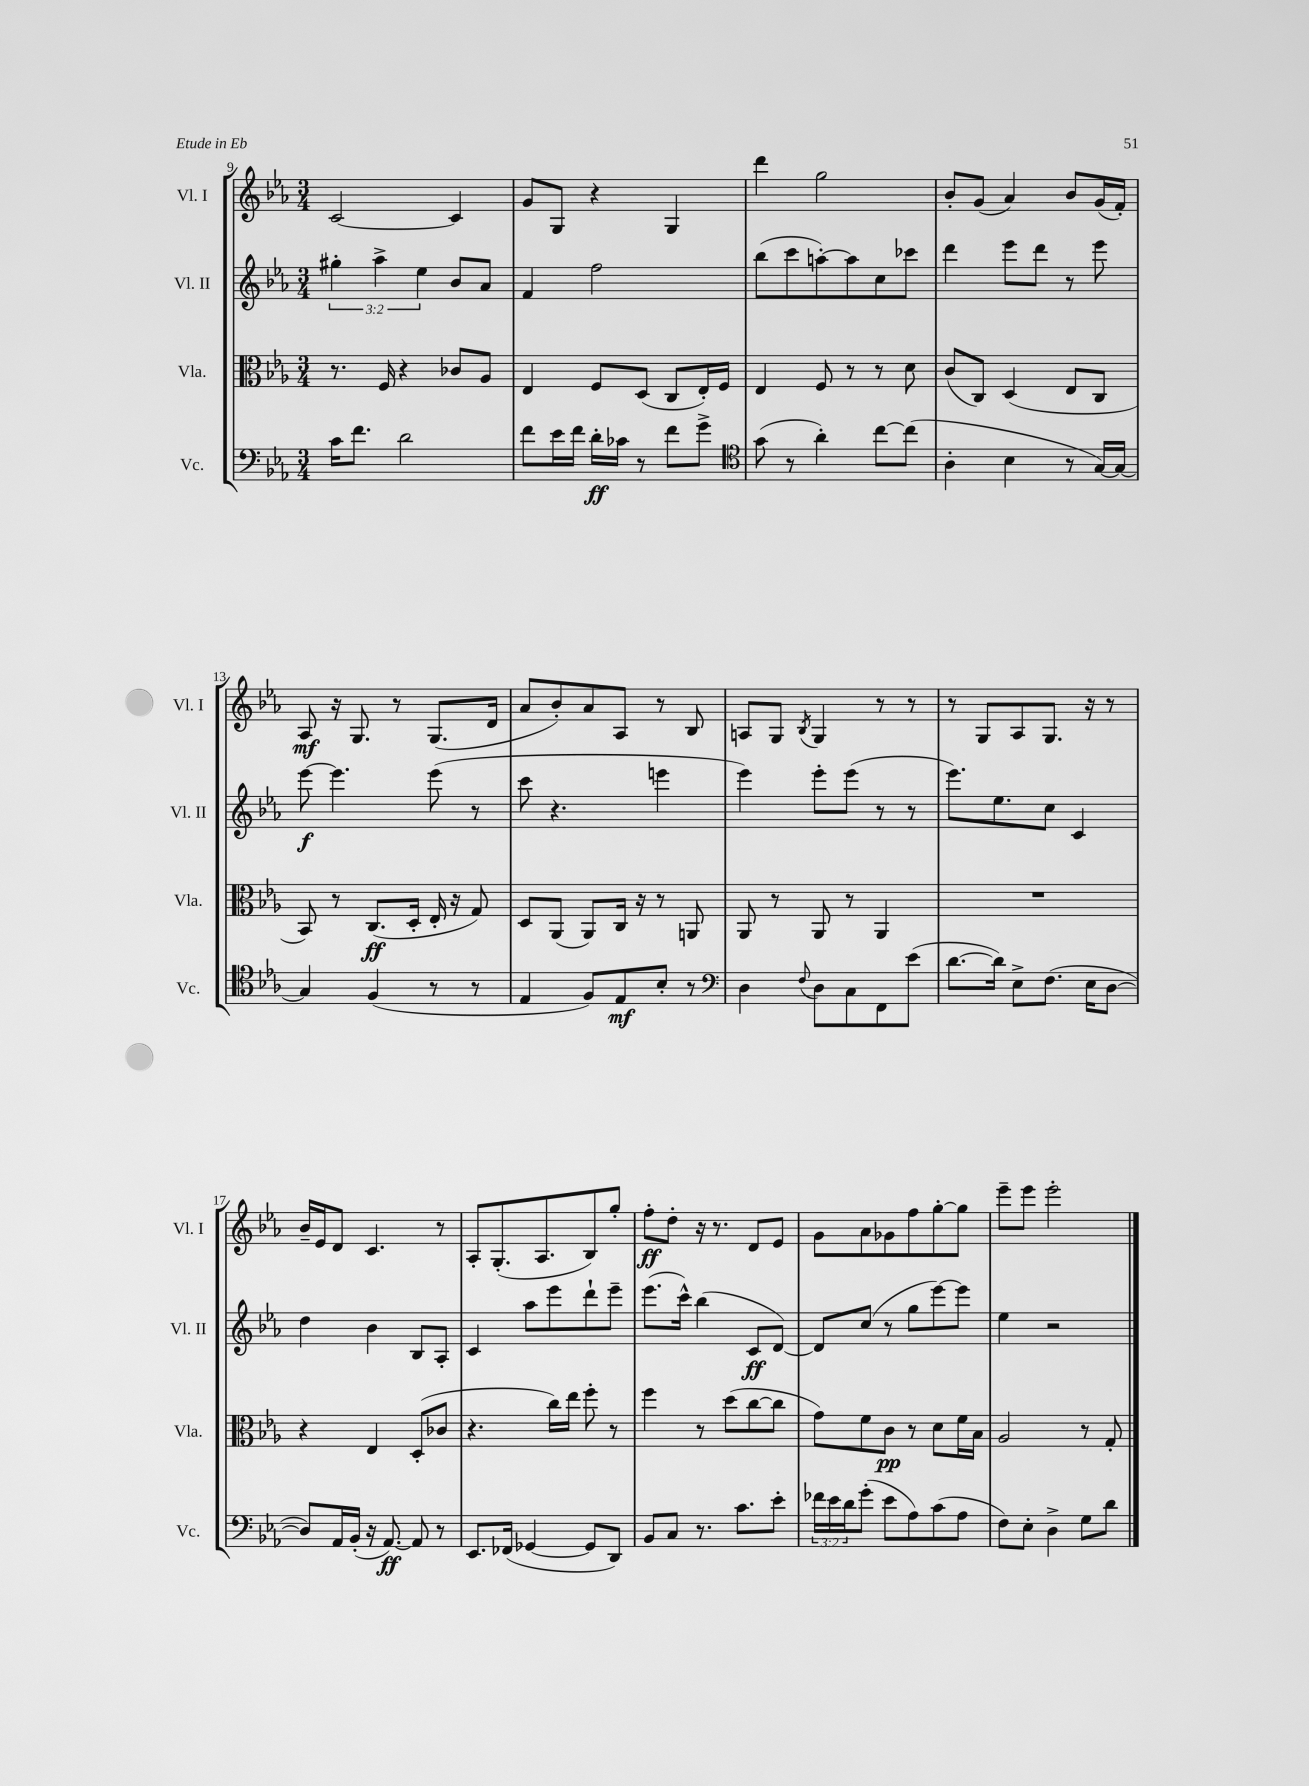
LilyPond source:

<<
\new StaffGroup <<
\new Staff = "s0" \with { instrumentName = "Vl. I" shortInstrumentName = "Vl. I" } {
    \clef treble \key ees \major \numericTimeSignature \time 3/4
    c'2~ c'4 |
    g'8 g8 r4 g4 |
    d'''4 g''2 |
    bes'8-. g'8( aes'4) bes'8 g'16( f'16-.) |
    aes8\mf r16 g8. r8 g8.( d'16 |
    aes'8 bes'8-.) aes'8 aes8 r8 bes8 |
    a8 g8 \acciaccatura { bes8 } g4 r8 r8 |
    r8 g8 aes8 g8. r16 r8 |
    bes'16-- ees'16 d'8 c'4. r8 |
    aes8-. g8.-.( aes8. bes8) g''8-. |
    f''8-.\ff d''8-. r16 r8. d'8 ees'8 |
    g'8 aes'8 ges'8 f''8 g''8~-. g''8 |
    ees'''8-- ees'''8 ees'''2-. \bar "|." |
}
\new Staff = "s1" \with { instrumentName = "Vl. II" shortInstrumentName = "Vl. II" } {
    \clef treble \key ees \major \numericTimeSignature \time 3/4 \override Staff.TupletNumber.text = #tuplet-number::calc-fraction-text
    \tuplet 3/2 { gis''4-. aes''4-> ees''4 } bes'8 aes'8 |
    f'4 f''2 |
    bes''8( c'''8 a''8~-.) a''8 c''8 ces'''8 |
    d'''4 ees'''8 d'''8 r8 ees'''8 |
    ees'''8~\f ees'''4. ees'''8( r8 |
    c'''8 r4. e'''4 |
    ees'''4) ees'''8-. ees'''8( r8 r8 |
    ees'''8.) ees''8. c''8 c'4 |
    d''4 bes'4 bes8 aes8-. |
    c'4 aes''8 ees'''8 d'''8-! ees'''8-- |
    ees'''8.( c'''16-^) bes''4( c'8\ff d'8~) |
    d'8 c''8( r8 g''8 ees'''8~) ees'''8 |
    ees''4 r2 \bar "|." |
}
\new Staff = "s2" \with { instrumentName = "Vla." shortInstrumentName = "Vla." } {
    \clef alto \key ees \major \numericTimeSignature \time 3/4
    r8. f16 r4 ces'8 aes8 |
    ees4 f8 d8( c8 ees16-.) f16 |
    ees4 f8 r8 r8 d'8 |
    c'8( c8) d4( ees8 c8 |
    bes,8) r8 c8.\ff( d16-. ees16-. r16 g8) |
    d8 aes,8( aes,8) c16 r16 r8 a,8 |
    aes,8 r8 aes,8 r8 aes,4 |
    R2. |
    r4 ees4 d8-.( ces'8 |
    r4. c''16) ees''16 f''8-. r8 |
    f''4 r8 d''8( c''8~ c''8 |
    g'8) f'8 c'8\pp r8 d'8 f'16 bes16 |
    aes2 r8 g8-. \bar "|." |
}
\new Staff = "s3" \with { instrumentName = "Vc." shortInstrumentName = "Vc." } {
    \clef bass \key ees \major \numericTimeSignature \time 3/4 \override Staff.TupletNumber.text = #tuplet-number::calc-fraction-text
    c'16 f'8. d'2 |
    f'8 ees'16 f'16 d'16-.\ff ces'16 r8 f'8 g'8-> |
    \clef tenor g'8( r8 aes'4-.) c''8~ c''8( |
    aes4-. bes4 r8 g16~) g16~ |
    g4 f4( r8 r8 |
    ees4 f8) ees8\mf bes8-. r8 |
    \clef bass d4 \appoggiatura { f8 } d8 c8 f,8 ees'8( |
    d'8.~ d'16) ees8-> f8.( ees16 d8~ |
    d8) aes,16 bes,16-.( r16 aes,8.~\ff) aes,8 r8 |
    ees,8. fes,16( ges,4~ ges,8 d,8) |
    bes,8 c8 r8. c'8. ees'8-. |
    \tuplet 3/2 { fes'16 ees'16 d'16 } g'8-.( ees'8 aes8) c'8( aes8 |
    f8) ees8-. d4-> g8 d'8 \bar "|." |
}
>>
>>
\layout { \context { \Score currentBarNumber = #9 } }
